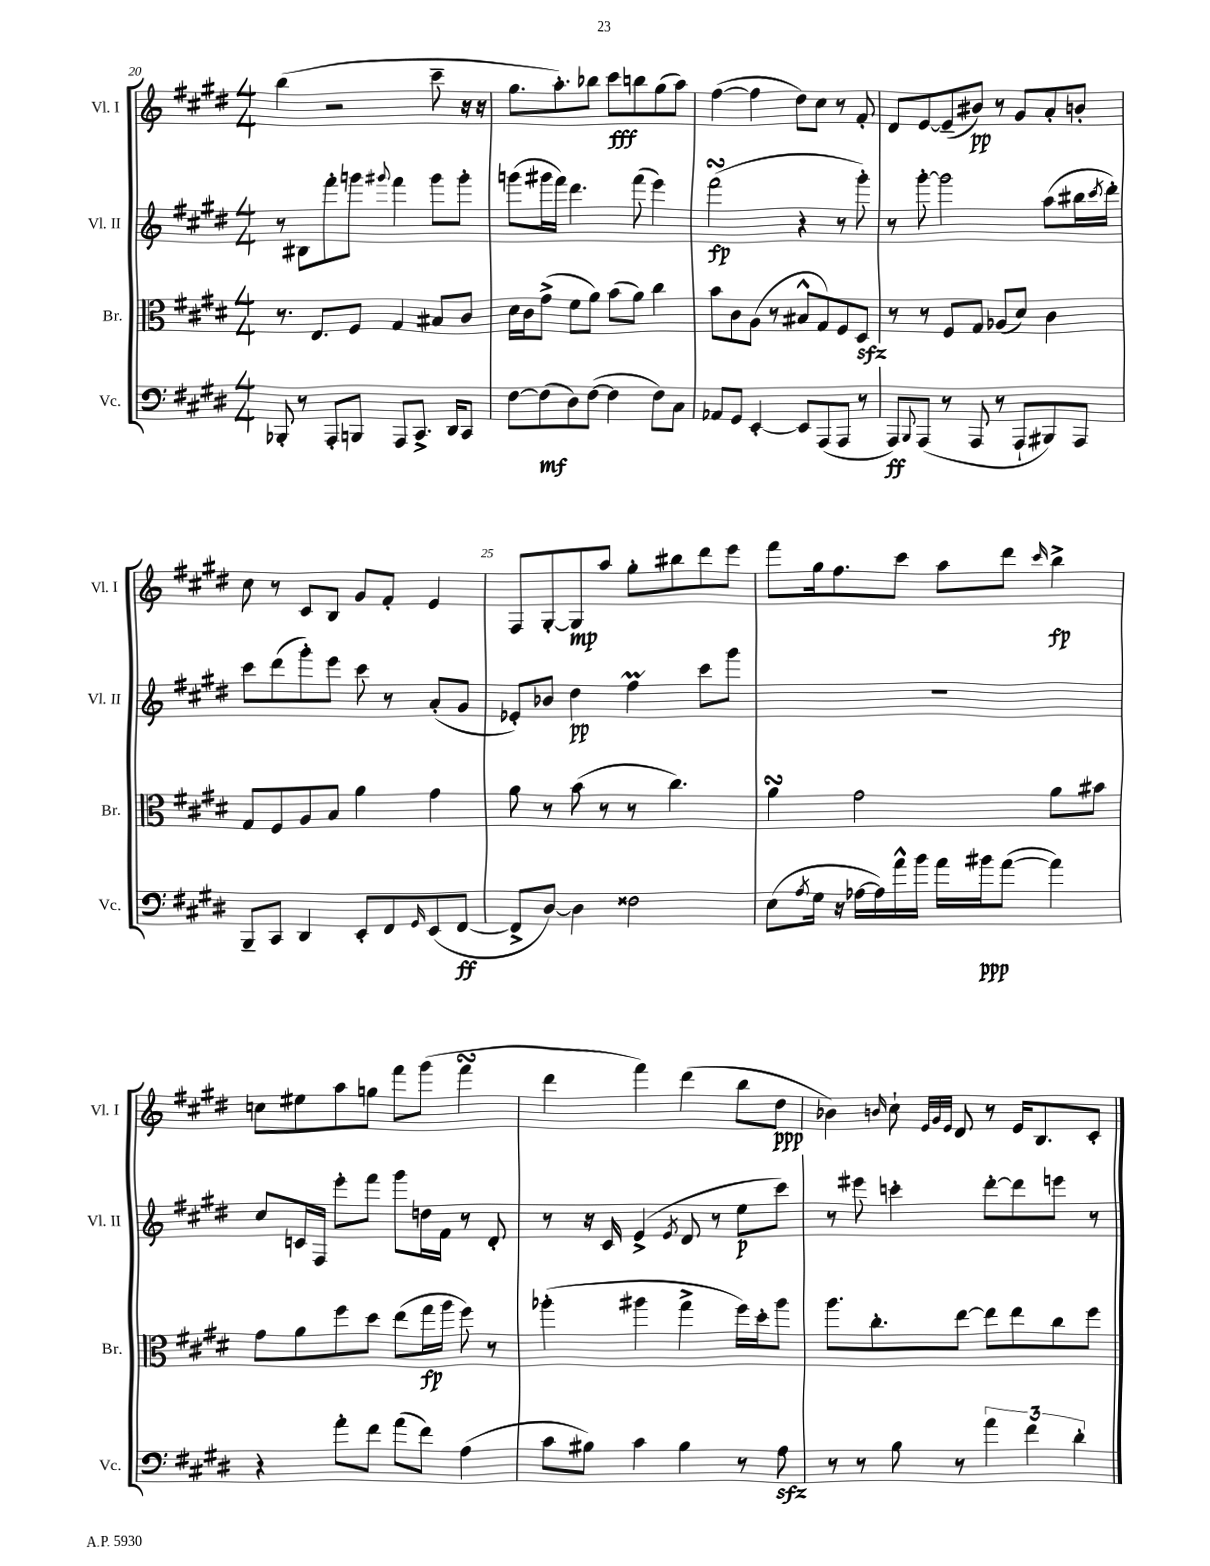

**kern	**dynam	**kern	**dynam	**kern	**dynam	**kern	**dynam
*part4	*part4	*part3	*part3	*part2	*part2	*part1	*part1
*staff4	*staff4	*staff3	*staff3	*staff2	*staff2	*staff1	*staff1
*I"Vc.	*	*I"Br.	*	*I"Vl. II	*	*I"Vl. I	*
*I'Vc.	*	*I'Br.	*	*I'Vl. II	*	*I'Vl. I	*
*clefF4	*	*clefC3	*	*clefG2	*	*clefG2	*
*k[f#c#g#d#]	*	*k[f#c#g#d#]	*	*k[f#c#g#d#]	*	*k[f#c#g#d#]	*
*M4/4	*	*M4/4	*	*M4/4	*	*M4/4	*
=20	=20	=20	=20	=20	=20	=20	=20
8BBB-X'/	.	8.r	.	8r	.	(4bb\	.
8r	.	.	.	8B#X\L	.	.	.
.	.	8.E/L	.	.	.	.	.
8AAA'/L	.	.	.	8fff#'\	.	2r	.
8BBBn/J	.	8F#/J	.	8gggn\J	.	.	.
.	.	.	.	8qqggg#X/	.	.	.
8AAA/L	.	4G#/	.	4fff#\	.	.	.
8.CC#^/J	.	.	.	.	.	.	.
.	.	8B#X/L	.	8ggg#\L	.	8ccc#~\	.
16DD#/KL	.	.	.	.	.	.	.
8CC#/J	.	8c#/J	.	8ggg#'\J	.	16r	.
.	.	.	.	.	.	16r	.
=21	=21	=21	=21	=21	=21	=21	=21
[8F#\L	.	16d#\LL	.	(8gggn\L	.	8.gg#\L	.
.	.	16c#\J	.	.	.	.	.
(8F#\]	mf	(8g#^\J	.	16ggg#X\L	.	.	.
.	.	.	.	16fff#\JJ)	.	8.aa'\)	.
8D#\)	.	8f#\L	.	4.ddd#\	.	.	.
([8F#\J	.	8a\J)	.	.	.	8bb-X\J	.
4F#\]	.	(8b\L	.	.	.	8ccc#\L	fff
.	.	8a\J)	.	(8fff#\	.	8bbn\	.
8F#\L)	.	4cc#\	.	4eee\)	.	(8gg#\	.
8C#\J	.	.	.	.	.	8aa\J)	.
=22	=22	=22	=22	=22	=22	=22	=22
8AA-X/L	.	8b\L	.	(2fff#sSSS\	fp	([4ff#\	.
8GG#/J	.	8c#\	.	.	.	.	.
[4EE'/	.	(8A\J	.	.	.	4ff#\]	.
.	.	8r	.	.	.	.	.
8EE/L]	.	8B#X^^/L	.	4r	.	8dd#\L)	.
(8AAA/	.	8G#/)	.	.	.	8cc#\J	.
8AAA/J	.	8F#/	.	8r	.	8r	.
8r	.	8D#zz/J	.	8ggg#'\)	.	8f#'/	.
=23	=23	=23	=23	=23	=23	=23	=23
8AAA/L)	ff	8r	.	8r	.	8d#/L	.
8qqBBB/	.	.	.	.	.	.	.
(8AAA/J	.	8r	.	[8ggg#'\	.	[8e/	.
8r	.	8F#/L	.	2ggg#\]	.	(8e~/]	.
8AAA/	.	8G#/J	.	.	.	8b#X/J)	pp
8r	.	(8A-X/L	.	.	.	8r	.
8AAA`/L	.	8d#/J)	.	.	.	8g#/L	.
8BBB#X/)	.	4c#\	.	(8aa\L	.	8a'/	.
8AAA/J	.	.	.	16bb#X\L	.	8bn'/J	.
.	.	.	.	8qccc#/	.	.	.
.	.	.	.	16ddd#'\JJ)	.	.	.
!!LO:LB:g=z
=24	=24	=24	=24	=24	=24	=24	=24
8BBB~/L	.	8G#/L	.	8ccc#\L	.	8cc#\	.
8CC#/J	.	8F#/	.	(8ddd#\	.	8r	.
4DD#/	.	8A/	.	8ggg#'\)	.	8c#/L	.
.	.	8B/J	.	8eee\J	.	8B/J	.
8EE'/L	.	4a\	.	8ccc#\	.	8g#/L	.
8FF#/	.	.	.	8r	.	8f#'/J	.
16qqGG#/	.	.	.	.	.	.	.
(8EE/	.	4g#\	.	(8a'/L	.	4e/	.
[8FF#/J	ff	.	.	8g#/J	.	.	.
=25	=25	=25	=25	=25	=25	=25	=25
8FF#^/L]	.	8a\	.	8e-X'/L)	.	8F#/L	.
[8D#/J)	.	8r	.	8b-X/J	.	[8G#'/	.
4D#\]	.	(8b\	.	4dd#\	pp	8G#/]	mp
.	.	8r	.	.	.	8aa/J	.
2F##X\	.	8r	.	4ff#M\	.	8gg#'\L	.
.	.	4.cc#\)	.	.	.	8bb#X\	.
.	.	.	.	8ccc#\L	.	8ddd#\	.
.	.	.	.	8ggg#\J	.	8eee\J	.
=26	=26	=26	=26	=26	=26	=26	=26
(8E\L	.	4asSSs\	.	1r	.	8fff#\L	.
8qA/	.	.	.	.	.	.	.
16G#\Jk	.	.	.	.	.	16gg#\k	.
16r	.	.	.	.	.	8.ff#\	.
[16A-X\LL	.	2g#\	.	.	.	.	.
16A-\])	.	.	.	.	.	.	.
16a^^\	.	.	.	.	.	8ccc#\J	.
16b\JJ	.	.	.	.	.	.	.
16a\LL	.	.	.	.	.	8aa\L	.
16b#X\J	ppp	.	.	.	.	.	.
([8a\J	.	.	.	.	.	8ddd#\J	.
.	.	.	.	.	.	16qqccc#/	.
4a\])	.	8a\L	.	.	.	4bb^\	fp
.	.	8b#X\J	.	.	.	.	.
!!LO:LB:g=z
=27	=27	=27	=27	=27	=27	=27	=27
4r	.	8g#\L	.	8cc#/L	.	8ccn\L	.
.	.	8a\	.	16cn/L	.	8ee#X\	.
.	.	.	.	16F#/JJ	.	.	.
8a'\L	.	8ff#\	.	8eee'\L	.	8aa\	.
8f#\J	.	8dd#\J	.	8fff#\J	.	8ggn\J	.
(8a\L	.	(8ee\L	.	8ggg#\L	.	8fff#\L	.
8f#\J)	.	16gg#\L	fp	16ddn\L	.	(8ggg#\J	.
.	.	16aa\JJ	.	16f#\JJ	.	.	.
(4A\	.	8ff#\)	.	8r	.	4fff#sSSS\	.
.	.	8r	.	8d#'/	.	.	.
=28	=28	=28	=28	=28	=28	=28	=28
8c#\L	.	(4aa-X'\	.	8r	.	4ddd#\	.
8B#X\J)	.	.	.	16r	.	.	.
.	.	.	.	16c#/	.	.	.
4c#\	.	4aa#X\	.	(4e^/	.	4fff#\)	.
.	.	.	.	8qe/	.	.	.
4B#\	.	4gg#^\	.	8d#/	.	(4ddd#\	.
.	.	.	.	8r	.	.	.
8r	.	16ff#\LL)	.	8ee\L	p	8bb\L	.
.	.	16dd#'\J	.	.	.	.	.
8Azz\	.	8aa#\J	.	8ccc#\J)	.	8dd#\J	ppp
=29	=29	=29	=29	=29	=29	=29	=29
8r	.	8.aa\L	.	8r	.	4b-X\)	.
8r	.	.	.	8eee#X\	.	.	.
.	.	8.cc#'\	.	.	.	.	.
.	.	.	.	.	.	16qqbn/	.
8B\	.	.	.	4cccn'\	.	8cc#`\	.
.	.	.	.	.	.	32qqe/LLL	.
.	.	.	.	.	.	32qqg#/	.
.	.	.	.	.	.	32qqe/JJJ	.
8r	.	[8ee\J	.	.	.	8d#/	.
6a\	.	8ee\L]	.	[8ddd#'\L	.	8r	.
.	.	8ee\	.	8ddd#\]	.	16e/KL	.
6f#\	.	.	.	.	.	.	.
.	.	.	.	.	.	8.B/	.
.	.	8cc#\	.	8eeen\J	.	.	.
6d#'\	.	.	.	.	.	.	.
.	.	8ff#\J	.	8r	.	8c#'/J	.
==	==	==	==	==	==	==	==
*-	*-	*-	*-	*-	*-	*-	*-
